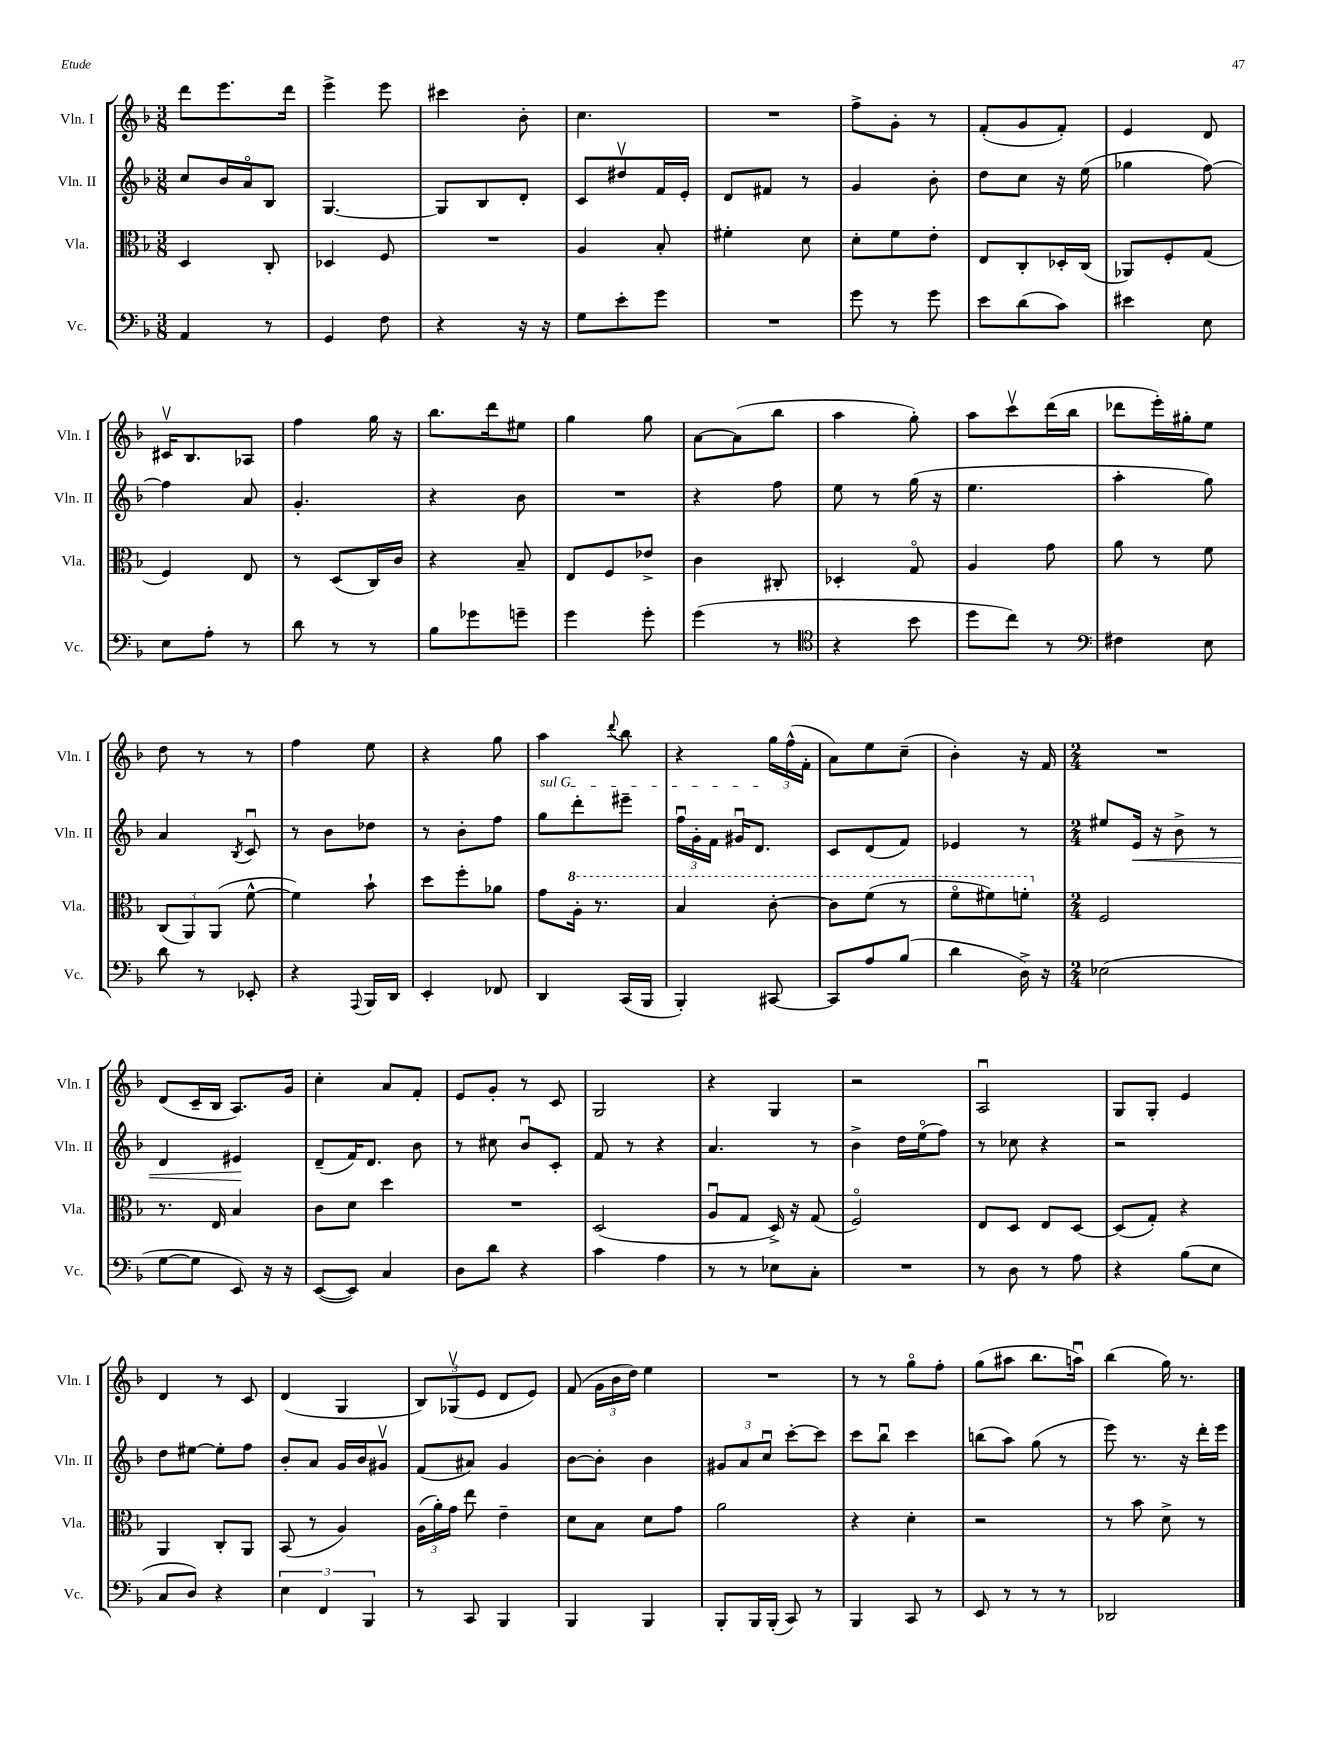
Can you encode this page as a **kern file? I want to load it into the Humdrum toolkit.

**kern	**kern	**kern	**dynam	**kern
*part4	*part3	*part2	*part2	*part1
*staff4	*staff3	*staff2	*staff2	*staff1
*I"Vc.	*I"Vla.	*I"Vln. II	*	*I"Vln. I
*I'Vc.	*I'Vla.	*I'Vln. II	*	*I'Vln. I
*clefF4	*clefC3	*clefG2	*	*clefG2
*k[b-]	*k[b-]	*k[b-]	*	*k[b-]
*M3/8	*M3/8	*M3/8	*	*M3/8
=50	=50	=50	=50	=50
4AA/	4D/	8cc/L	.	8ddd\L
.	.	16b-/L	.	8.eee\
.	.	16a/J	.	.
8r	8C'/	8B-/J	.	.
.	.	.	.	16ddd\Jk
=51	=51	=51	=51	=51
4GG/	4D-X/	[4.G/	.	4eee^\
8F\	8F/	.	.	8eee\
=52	=52	=52	=52	=52
4r	4.r	8G/L]	.	4ccc#X\
.	.	8B-/	.	.
16r	.	8d'/J	.	8b-'\
16r	.	.	.	.
=53	=53	=53	=53	=53
8G\L	4A/	8c/L	.	4.cc\
8e'\	.	8dd#Xv/	.	.
8g\J	8B-'/	16f/L	.	.
.	.	16e'/JJ	.	.
=54	=54	=54	=54	=54
4.r	4f#X'\	8d/L	.	4.r
.	.	8f#X/J	.	.
.	8d\	8r	.	.
=55	=55	=55	=55	=55
8g\	8d'\L	4g/	.	8ff^\L
8r	8f\	.	.	8g'\J
8g\	8e'\J	8b-'\	.	8r
=56	=56	=56	=56	=56
8e\L	8E/L	8dd\L	.	(8f'/L
(8d\	8C'/	8cc\J	.	8g/
8c\J)	16D-X'/L	16r	.	8f'/J)
.	(16C/JJ	(16ee\	.	.
=57	=57	=57	=57	=57
4e#X\	8AA-X/L)	4gg-X\	.	4e/
.	8F'/	.	.	.
8E\	(8G/J	[8ff\)	.	8d/
!!LO:LB:g=z
=58	=58	=58	=58	=58
8E\L	4F/)	4ff\]	.	16c#Xv/KL
.	.	.	.	8.B-/
8A'\J	.	.	.	.
8r	8E/	8a/	.	8A-X/J
=59	=59	=59	=59	=59
8d\	8r	4.g'/	.	4ff\
8r	(8D/L	.	.	.
8r	16C/L)	.	.	16gg\
.	16c/JJ	.	.	16r
=60	=60	=60	=60	=60
8B-\L	4r	4r	.	8.bb-\L
8g-X\	.	.	.	.
.	.	.	.	16ddd\k
8gn~\J	8B-~/	8b-\	.	8ee#X\J
=61	=61	=61	=61	=61
4g\	8E/L	4.r	.	4gg\
.	8F/	.	.	.
8g'\	8e-X^/J	.	.	8gg\
=62	=62	=62	=62	=62
(4g\	4c\	4r	.	[8a\L
.	.	.	.	(8a\]
8r	8C#X'/	8ff\	.	8bb-\J
=63	=63	=63	=63	=63
*clefC4	*	*	*	*
4r	4D-X'/	8ee\	.	4aa\
.	.	8r	.	.
8b-\	8G/	(16gg\	.	8gg'\)
.	.	16r	.	.
=64	=64	=64	=64	=64
8dd\L	4A/	4.ee\	.	8aa\L
8cc\J)	.	.	.	8cccv\
8r	8g\	.	.	(16ddd\L
.	.	.	.	16bb-\JJ
=65	=65	=65	=65	=65
*clefF4	*	*	*	*
4F#X\	8a\	4aa'\	.	8ddd-X\L
.	8r	.	.	16eee'\L)
.	.	.	.	16gg#X'\J
8E\	8f\	8gg\)	.	8ee\J
!!LO:LB:g=z
=66	=66	=66	=66	=66
8d\	(12C/L	4a/	.	8dd\
.	12AA/)	.	.	.
8r	.	.	.	8r
.	(12AA/J	.	.	.
.	.	8qB-/	.	.
8EE-X'/	[8f^^\	8cu/	.	8r
=67	=67	=67	=67	=67
4r	4f\])	8r	.	4ff\
.	.	8b-\L	.	.
8qqAAA/	.	.	.	.
16BBB-/LL	8b-`\	8dd-X\J	.	8ee\
16DD/JJ	.	.	.	.
=68	=68	=68	=68	=68
4EE'/	8dd\L	8r	.	4r
.	8ff'\	8b-'\L	.	.
8FF-X/	8a-X\J	8ff\J	.	8gg\
=69	=69	=69	=69	=69
!	!	!LO:TX:a:i:t=sul G	!	!
4DD/	8g\L	8gg\L	.	4aa\
*	*8va	*	*	*
.	16a'\Jk	8ddd'\	.	.
.	8.r	.	.	.
.	.	.	.	8qqddd/
(16CC/LL	.	8eee#X~\J	.	8bb-\
16BBB-/JJ	.	.	.	.
=70	=70	=70	=70	=70
4BBB-'/)	4b-/	24ffu\LL	.	4r
.	.	24g'\	.	.
.	.	24f\JJ	.	.
.	.	16g#Xu/KL	.	.
.	.	8.d/J	.	.
[8CC#X/	[8cc'\	.	.	24gg\LL
.	.	.	.	(24ff^^\
.	.	.	.	24f'\JJ
=71	=71	=71	=71	=71
8CC#/L]	8cc\L]	8c/L	.	8a\L)
8A/	(8ff\J	(8d/	.	8ee\
(8B-/J	8r	8f/J)	.	(8cc~\J
=72	=72	=72	=72	=72
4d\	8ff\L	4e-X/	.	4b-'\)
.	8ff#X\)	.	.	.
16D^\)	8ffn'\J	8r	.	16r
16r	.	.	.	16f/
=73	=73	=73	=73	=73
*M2/4	*M2/4	*M2/4	*	*M2/4
*	*X8va	*	*	*
(2E-X\	2F/	8ee#X/L	.	2r
!	!	!	!LO:HP:b	!
.	.	16e/Jk	<	.
.	.	16r	.	.
.	.	8b-^\	.	.
.	.	8r	.	.
!!LO:LB:g=z
=74	=74	=74	=74	=74
[8G\L	8.r	4d/	.	(8d/L
8G\J]	.	.	.	16c~/L
.	16E/	.	.	16B-/JJ
8EE/)	4B-/	4e#X/	.	8.A/L)
16r	.	.	.	.
16r	.	.	.	16g/Jk
.	.	.	[	.
=75	=75	=75	=75	=75
([8EE/L	8c\L	(8d~/L	.	4cc'\
8EE/J])	8d\J	16f/K)	.	.
.	.	8.d/J	.	.
4C/	4dd\	.	.	8a/L
.	.	8b-\	.	8f'/J
=76	=76	=76	=76	=76
8D\L	2r	8r	.	8e/L
8d\J	.	8cc#X\	.	8g'/J
4r	.	8b-u/L	.	8r
.	.	8c'/J	.	8c/
=77	=77	=77	=77	=77
4c\	(2D/	8f/	.	2G/
.	.	8r	.	.
4A\	.	4r	.	.
=78	=78	=78	=78	=78
8r	8Au/L	4.a/	.	4r
8r	8G/J	.	.	.
8E-X\L	16D^/)	.	.	4G/
.	16r	.	.	.
8C'\J	(8G/	8r	.	.
=79	=79	=79	=79	=79
2r	2F/)	4b-^\	.	2r
.	.	16dd\LL	.	.
.	.	(16ee\J	.	.
.	.	8ff\J)	.	.
=80	=80	=80	=80	=80
8r	8E/L	8r	.	2Au/
8D\	8D/J	8cc-X\	.	.
8r	8E/L	4r	.	.
8A\	[8D/J	.	.	.
=81	=81	=81	=81	=81
4r	(8D/L]	2r	.	8G/L
.	8G'/J)	.	.	8G'/J
(8B-\L	4r	.	.	4e/
8E\J	.	.	.	.
!!LO:LB:g=z
=82	=82	=82	=82	=82
8C/L	4AA/	8dd\L	.	4d/
8D/J)	.	[8ee#X\J	.	.
4r	8C'/L	8ee#'\L]	.	8r
.	8AA/J	8ff\J	.	8c/
=83	=83	=83	=83	=83
6E\	(8BB-/	8b-'/L	.	(4d/
.	8r	8a/J	.	.
6FF/	.	.	.	.
.	4A/)	16g/LL	.	4G/
.	.	16b-/J	.	.
6BBB-/	.	.	.	.
.	.	8g#Xv/J	.	.
=84	=84	=84	=84	=84
8r	(24A\LL	(8f/L	.	12B-/L)
.	24a'\)	.	.	.
.	24g\JJ	.	.	(12G-Xv/
8CC/	8ee\	8a#X/J)	.	.
.	.	.	.	12e/J
4BBB-/	4e~\	4g/	.	8d/L
.	.	.	.	8e/J)
=85	=85	=85	=85	=85
4BBB-/	8d\L	[8b-\L	.	(8f/
.	8B-\J	8b-'\J]	.	24g\LL
.	.	.	.	24b-\
.	.	.	.	24dd\JJ)
4BBB-/	8d\L	4b-\	.	4ee\
.	8g\J	.	.	.
=86	=86	=86	=86	=86
8BBB-'/L	2a\	12g#X/L	.	2r
.	.	12a/	.	.
16BBB-/L	.	.	.	.
.	.	12ccu/J	.	.
(16BBB-'/JJ	.	.	.	.
8CC/)	.	[8ccc'\L	.	.
8r	.	8ccc\J]	.	.
=87	=87	=87	=87	=87
4BBB-/	4r	8ccc\L	.	8r
.	.	8bb-u\J	.	8r
8CC/	4d'\	4ccc\	.	8gg\L
8r	.	.	.	8ff'\J
=88	=88	=88	=88	=88
8EE/	2r	(8bbn\L	.	(8gg\L
8r	.	8aa\J)	.	8aa#X\J
8r	.	(8gg\	.	8.bb-\L
8r	.	8r	.	.
.	.	.	.	16aanu\Jk)
=89	=89	=89	=89	=89
2DD-X/	8r	8eee\)	.	(4bb-\
.	8b-\	8.r	.	.
.	8d^\	.	.	16gg\)
.	.	16r	.	8.r
.	8r	16ddd'\LL	.	.
.	.	16eee\JJ	.	.
==	==	==	==	==
*-	*-	*-	*-	*-
